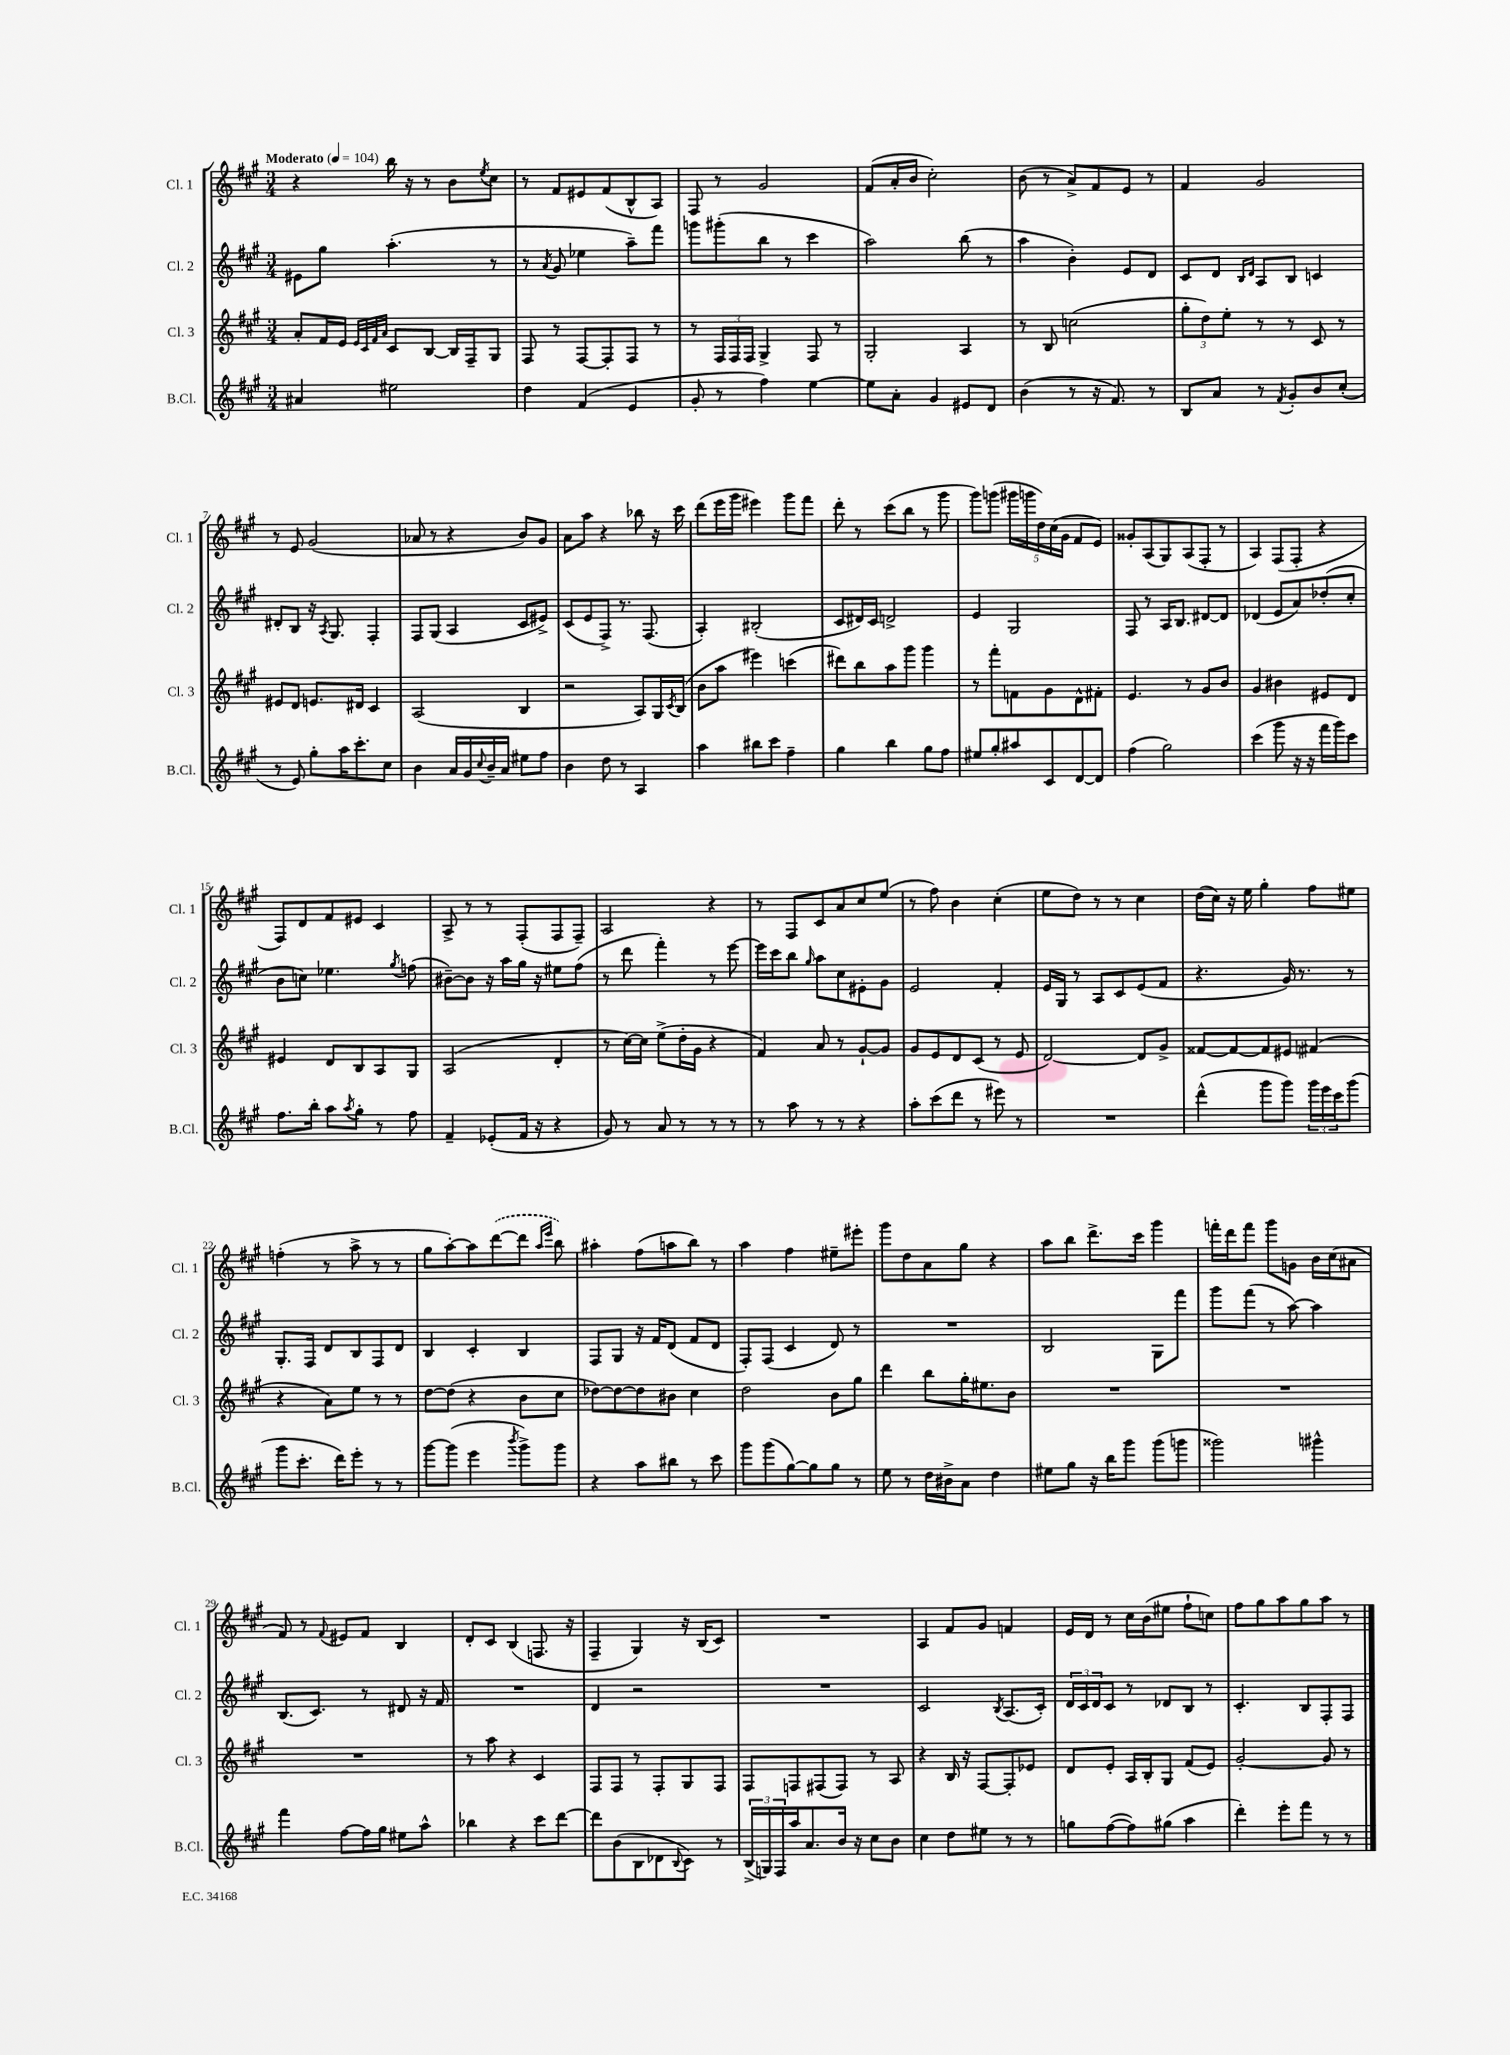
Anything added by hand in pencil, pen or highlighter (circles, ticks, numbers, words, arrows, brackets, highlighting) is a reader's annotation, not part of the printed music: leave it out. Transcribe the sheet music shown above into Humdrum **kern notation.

**kern	**kern	**kern	**kern
*staff4	*staff3	*staff2	*staff1
*clefG2	*clefG2	*clefG2	*clefG2
*k[f#c#g#]	*k[f#c#g#]	*k[f#c#g#]	*k[f#c#g#]
*M3/4	*M3/4	*M3/4	*M3/4
*MM104	*MM104	*MM104	*MM104
4a#	8a'	8e#	4r
.	16f#	8gg#	.
.	16e	.	.
.	32qqe	.	.
.	32qqc#	.	.
.	32qqf#	.	.
.	32qqa	.	.
2ee#	8c#	(4.aa'	16bb
.	.	.	16r
.	[8B	.	8r
.	16B]	.	8b
.	16F#~	.	.
.	.	.	8qee
.	8G#	8r	8cc#
=	=	=	=
4dd	8F#	8r	8r
.	.	8qa	.
.	8r	8g#	8f#
(4f#	[8F#	4ee-	8e#
.	8F#']	.	(8f#
4e	8F#	8aa~)	8B^^
.	8r	8fff#	8A)
=	=	=	=
8g#'	8r	8ggg	8F#
8r	24F#	(8ggg#'	8r
.	24F#	.	.
.	24F#	.	.
4ff#)	4G#^	8bb	2g#
.	.	8r	.
[4ee	8F#	4ccc#	.
.	8r	.	.
=	=	=	=
8ee]	2G#'	2aa)	(8f#
8a'	.	.	16a'
.	.	.	16b
4g#	.	.	2cc#')
8e#	4A	(8bb	.
8d	.	8r	.
=	=	=	=
(4b	8r	4aa	(8b
.	8B	.	8r
8r	(2cc	4b')	8a^)
16r	.	.	8f#
8.f#)	.	.	.
.	.	8e	8e
8r	.	8d	8r
=	=	=	=
8B	12gg#'	8c#	4f#
.	12dd)	.	.
8a	.	8d	.
.	12ee'	.	.
.	.	16qqB	.
.	.	16qqd	.
8r	8r	8A	2g#
8qf#	.	.	.
8g#'	8r	8B	.
8b	8c#	4c	.
(8cc#'	8r	.	.
=	=	=	=
8r	8e#	8d#'	8r
8e)	8d	8B	8e
8gg#'	8.e	16r	(2g#
.	.	8qA	.
.	.	8.G#	.
16aa	.	.	.
8.ccc#'	16d#	.	.
.	4c#	4F#'	.
8cc#	.	.	.
=	=	=	=
4b	(2A	8F#	8a-
.	.	(8G#	8r
16a	.	4A	4r
16g#	.	.	.
8qqcc#	.	.	.
16b~	.	.	.
16a	.	.	.
8ee#	4B	8c#	8b)
8ff#	.	8e#^)	8g#
=	=	=	=
4b	2r	(8c#	8a
.	.	8e	8aa
8dd	.	8F#^)	4r
8r	.	8.r	.
4A	8A)	.	8bb-
.	.	(8.F#	.
.	16G#	.	16r
.	8qc#	.	.
.	(16B	.	16ccc#
=	=	=	=
4aa	8b	4A')	(8ddd
.	8aa	.	16eee
.	.	.	16ggg#
8bb#	4eee#)	(2B#'	4eee#)
8ccc#	.	.	.
4ff#~	(4ccc	.	8ggg#
.	.	.	8fff#
=	=	=	=
4gg#	8ddd#)	8c#	8ddd'
.	8bb	16d#)	8r
.	.	16c#	.
4bb	8aa	2d^	(8ccc#
.	8ggg#	.	8bb
8gg#	4ggg#	.	8r
8ff#	.	.	8ggg#
=	=	=	=
8ee#	8r	4e	8ggg#)
8gg#'	8fff#'	.	(8ggg
8aa#	8f	2G#	20ggg#
.	.	.	20ggg
.	.	.	20dd)
8c#	8g#	.	.
.	.	.	(20cc#
.	.	.	20g#
[8d	8d^^	.	8f#
8d]	8f#'	.	8e)
=	=	=	=
(4ff#	4.e	8F#	8g##'
.	.	8r	(8A
2gg#)	.	16A	8G#)
.	.	8.B	.
.	8r	.	(8A
.	8g#	[8d#	8F#'
.	8b	8d#]	8r
=	=	=	=
(4ccc#	4g#	(4d-	4A)
8ggg#	4b#	8e	(8F#
16r	.	8a)	8F#'
16r	.	.	.
16fff#	8e#	(8dd-'	4r
16ggg#)	.	.	.
8ccc#	8d	8cc#'	.
=	=	=	=
8.ff#	4e#	8b	8F#)
.	.	8cc)	8d
16bb'	.	.	.
8aa	8d	4.ee-	8f#
8qaa	.	.	.
8gg#'	8B	.	8e#
8r	8A	.	4c#
.	.	8qgg#	.
8ff#	8G#	(8ff	.
=	=	=	=
4f#~	(2A	[8b#~)	8A^
.	.	8b#]	8r
(8e-'	.	16r	8r
.	.	16aa	.
16f#	.	16gg#	(8F#'
16r	.	16r	.
4r	4d'	8ee#	8F#
.	.	(8ff#	8F#~)
=	=	=	=
8g#)	8r	8r	2A
8r	[16cc#)	8ddd	.
.	16cc#]	.	.
8a	(8ee^	4fff#')	.
8r	16dd'	.	.
.	16g#	.	.
8r	4r	8r	4r
8r	.	[8eee	.
=	=	=	=
8r	4f#)	16eee]	8r
.	.	16ccc#	.
8aa	.	8bb	8F#
.	.	16qqgg#	.
8r	8a	8aa	8c#
8r	8r	8cc#	8a
4r	[8g#`	8e#'	8cc#
.	8g#]	8g#	(8ee
=	=	=	=
8aa'	8g#	2e	8r
(8ccc#	8e	.	8ff#)
8ddd	8d	.	4b
8r	(8c#	.	.
8eee#)	8r	4f#'	(4cc#'
8r	8e	.	.
=	=	=	=
2.r	[2d)	16e	8ee
.	.	16G#	.
.	.	8r	8dd)
.	.	8A	8r
.	.	8c#	8r
.	8d]	(8e	4cc#
.	8g#^	8f#	.
=	=	=	=
(4ddd^^	[8f##	4.r	(16dd
.	.	.	16cc#)
.	8f##_	.	16r
.	.	.	16ee
8ggg#	8f##]	.	4gg#'
8ggg#)	8e#	16g#)	.
.	.	8.r	.
24ggg#	(4f#	.	8ff#
24eee	.	.	.
24ccc#	.	.	.
(8ggg#	.	8r	8ee#
=	=	=	=
8ggg#	4r	8.G#'	(4ff'
8.ccc#'	.	.	.
.	.	16F#	.
.	8a)	8d	8r
16ddd)	.	.	.
8eee'	8ee	8B	8aa^
8r	8r	8F#	8r
8r	8r	8d	8r
=	=	=	=
[8ggg#	[8dd	4B	8gg#
(8ggg#]	(8dd]	.	[8aa')
4eee	4r	4c#'	8aa]
.	.	.	([8ddd
8qbbb	.	.	.
8ggg#^)	8b	4B	8ddd]
.	.	.	16qqaa
.	.	.	16qqeee
8ggg#	8cc#	.	8bb)
=	=	=	=
4r	[8dd-)	8F#	4aa#'
.	8dd-_	8G#	.
8aa	8dd-]	16r	(8ff#
.	.	16f#	.
8bb#	8b#	(8d	8aa
8r	4cc#	8f#	8bb)
8ccc#	.	8d	8r
=	=	=	=
8ggg#	2dd	8F#')	4aa
(8ggg#	.	(8F#	.
[8gg#)	.	4c#	4ff#
8gg#]	.	.	.
8gg#	8b	8d)	8ee#~
8r	8gg#	8r	8eee#'
=	=	=	=
8ee	4ddd	2.r	8ggg#
8r	.	.	8dd
16dd	8bb	.	8a
16b#^	.	.	.
8a	16gg#'	.	8gg#
.	8.ee#	.	.
4dd	.	.	4r
.	8b	.	.
=	=	=	=
8ee#	2.r	2B	8aa
8gg#	.	.	8bb
16r	.	.	8.ddd^
16bb	.	.	.
8ggg#	.	.	.
.	.	.	16ccc#
(8ggg#	.	8G#	4ggg#
8ggg	.	8fff#	.
=	=	=	=
2ggg##)	2.r	8ggg#	16fff'
.	.	.	16ddd
.	.	(8fff#	8fff
.	.	8r	8ggg#
.	.	[8aa)	8g
4ggg#^^	.	4aa]	16b
.	.	.	(16cc#
.	.	.	8a#
=	=	=	=
4fff#	2.r	(8.B	8f#)
.	.	.	8r
.	.	8.c#)	.
.	.	.	8qqf#
[8ff#	.	.	8e#
16ff#]	.	8r	8f#
16gg#	.	.	.
8ee#	.	8d#	4B
8aa^^	.	16r	.
.	.	16f#	.
=	=	=	=
4bb-	8r	2.r	8d'
.	8aa	.	8c#
4r	4r	.	(4B
8ccc#	4c#	.	8.F
[8ddd	.	.	.
.	.	.	16r
=	=	=	=
8ddd]	8F#	4d	4F#~
(8b	8F#	.	.
8B	8r	2r	4G#)
8d-	8F#'	.	.
8qqB	.	.	.
8c#)	8G#	.	16r
.	.	.	(16B
8r	8F#	.	8c#)
=	=	=	=
(24B^	8F#	2.r	2.r
24G)	.	.	.
24F#	.	.	.
16aa	8F	.	.
8.a	.	.	.
.	(8F#	.	.
16b	8F#)	.	.
16r	.	.	.
8cc#	8r	.	.
8b	8A	.	.
=	=	=	=
4cc#	4r	2c#	4A
8dd	16B	.	8f#
.	16r	.	.
8ee#	[8F#	.	8g#
.	.	8qB	.
8r	8F#']	(8.A	4f
8r	8e-	.	.
.	.	16c#')	.
=	=	=	=
8gg	8d	24d	16e
.	.	24c#	.
.	.	.	16d
.	.	24d	.
([8ff#	8e'	8c#	8r
8ff#])	16A	8r	16cc#
.	16B'	.	(16b
(8gg#	8G#	8d-	8ee#
4aa	(8f#	8B	8ff#`
.	8e)	8r	8cc)
=	=	=	=
4ddd')	[2g#'	4.c#'	8ff#
.	.	.	8gg#
8eee'	.	.	8aa
8fff#	.	8B	8gg#
8r	8g#]	8F#'	8aa
8r	8r	8F#	8r
==	==	==	==
*-	*-	*-	*-
